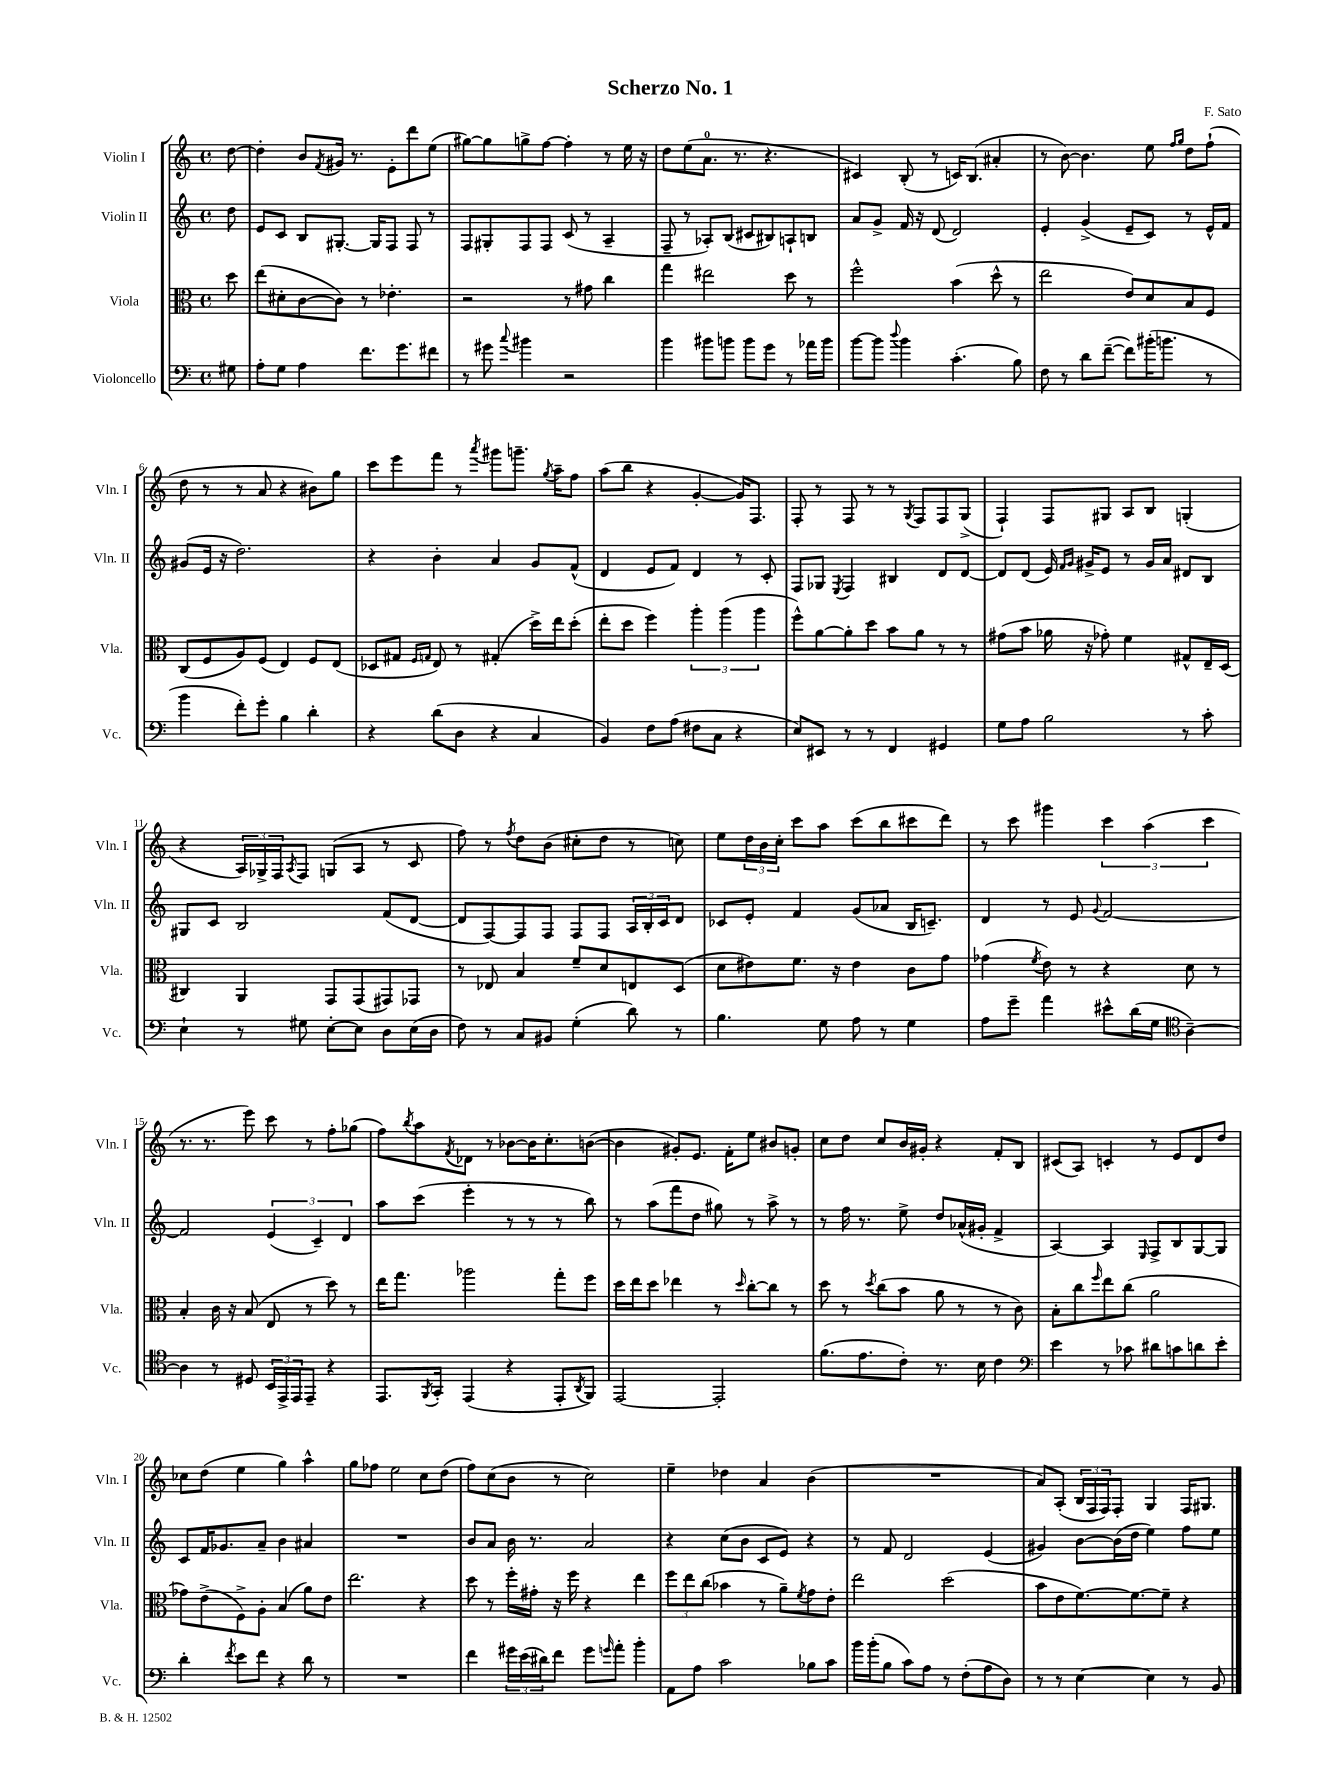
\header { title = "Scherzo No. 1" composer = "F. Sato" }
<<
\new StaffGroup <<
\new Staff = "s0" \with { instrumentName = "Violin I" shortInstrumentName = "Vln. I" } {
    \clef treble \key c \major \defaultTimeSignature \time 4/4 \partial 8
    d''8~ |
    d''4-. b'8 \acciaccatura { f'8 } gis'16 r8. e'8-. d'''8 e''8( |
    gis''8~) gis''8 g''8-> f''8~ f''4-. r8 e''16 r16 |
    d''8 e''8( a'8.-0 r8. r4. |
    cis'4) b8-.( r8 c'16) b8.( ais'4-. |
    r8 b'8~) b'4. e''8 \grace { f''16 g''16 } d''8 f''8-!( |
    d''8 r8 r8 a'8 r4 bis'8) g''8 |
    c'''8 e'''8 f'''8 r8 \acciaccatura { a'''8 } gis'''8 g'''8.-- \acciaccatura { g''8 } a''16-- f''8 |
    a''8( b''8 r4 g'4~-. g'16) f8. |
    f8-. r8 f8 r8 r8 \acciaccatura { g8 } f8 f8 g8->( |
    f4-!) f8 gis8 a8 b8 g4-.( |
    r4 \tuplet 3/2 { a16) ges16-> f16 } \acciaccatura { a8 } f8 g8( a8 r8 c'8 |
    f''8) r8 \acciaccatura { f''8 } d''8 b'8( cis''8-. d''8 r8 c''8) |
    e''8 \tuplet 3/2 { d''16 b'16 c''16-. } c'''8 a''8 c'''8( b''8 cis'''8 d'''8) |
    r8 c'''8 gis'''4 \tuplet 3/2 { c'''4 a''4( c'''4 } |
    r8. r8. e'''8) c'''8 r8 f''8-. ges''8( |
    f''8) \acciaccatura { b''8 } a''8 \acciaccatura { f'8 } des'8 r8 bes'8~ bes'16 c''8.-. b'8~( |
    b'4 gis'8-.) e'8. f'16-. e''8 bis'8 g'8-. |
    c''8 d''8 c''8 b'16 gis'16-. r4 f'8-. b8 |
    cis'8( a8) c'4-. r8 e'8 d'8 d''8 |
    ces''8 d''8( e''4 g''4) a''4-^ |
    g''8 fes''8 e''2 c''8 d''8( |
    f''8) c''8( b'8 r8 c''2) |
    e''4-- des''4 a'4 b'4( |
    R1 |
    a'8) a8-.( \tuplet 3/2 { b16 f16 f16) } f8-. g4 f16 gis8. \bar "|." |
}
\new Staff = "s1" \with { instrumentName = "Violin II" shortInstrumentName = "Vln. II" } {
    \clef treble \key c \major \defaultTimeSignature \time 4/4 \partial 8
    d''8 |
    e'8 c'8 b8 gis8.~-. gis16 f8 f8 r8 |
    f8 gis8-. f8 f8 c'8( r8 a4-- |
    f8-- r8 aes8-.) b8( cis'8 bis8) a8-! b8 |
    a'8 g'8-> f'16 r16 d'8( d'2) |
    e'4-. g'4->( e'8-- c'8) r8 e'16-^ f'16 |
    gis'8( e'16 r16 d''2.) |
    r4 b'4-. a'4 g'8 f'8-^( |
    d'4 e'8 f'8) d'4 r8 c'8-. |
    f8 ges8 \acciaccatura { e8 } f4 bis4 d'8 d'8~ |
    d'8 d'8( e'16) \grace { f'16 g'16 } gis'16-> e'8 r8 gis'16 a'16 dis'8 b8 |
    gis8 c'8 b2 f'8( d'8~ |
    d'8 f8~) f8 f8 f8 f8 \tuplet 3/2 { a16 b16-. c'16 } d'8 |
    ces'8 e'8-. f'4 g'8( aes'8 b16 c'8.--) |
    d'4 r8 e'8 \appoggiatura { g'8 } f'2~ |
    f'2 \tuplet 3/2 { e'4( c'4--) d'4 } |
    a''8 c'''8( e'''4-. r8 r8 r8 b''8) |
    r8 a''8( f'''8 d''8 gis''8) r8 a''8-> r8 |
    r8 f''16 r8. e''8-> d''8 aes'16-^( gis'16-. f'4-> |
    a4~) a4 \grace { e16 } f8-> b8 g8~ g8 |
    c'8 f'16 ges'8. a'8-- b'4 ais'4 |
    R1 |
    b'8 a'8 b'16 r8. a'2 |
    r4 c''8( b'8 c'8 e'8) r4 |
    r8 f'8 d'2 e'4( |
    gis'4) b'8~ b'16( d''16 e''4) f''8 e''8 \bar "|." |
}
\new Staff = "s2" \with { instrumentName = "Viola" shortInstrumentName = "Vla." } {
    \clef alto \key c \major \defaultTimeSignature \time 4/4 \partial 8
    d''8 |
    e''8( dis'8-. c'8~ c'8) r8 ees'4.-. |
    r2 r8 gis'8 c''4 |
    g''4 eis''2 d''8 r8 |
    f''2-^ b'4( d''8-^ r8 |
    e''2 e'8) d'8 b8 f8 |
    c8( f8 a8) f8( e4) f8 e8( |
    des8 gis8 \grace { f16 g16 } e8) r8 gis4-.( d''16->) e''16 d''8-.( |
    e''8-. d''8 f''4) \tuplet 3/2 { a''4-. a''4( a''4 } |
    f''8-^) a'8~ a'8-. d''8 b'8 a'8 r8 r8 |
    gis'8( b'8 aes'16 r16 ges'8-.) f'4 gis8-^ e16-- d16( |
    cis4) a,4 g,8 g,8( gis,8) ges,8 |
    r8 ees8 b4 f'8-- d'8 e8 d8( |
    d'8 eis'8) f'8. r16 eis'4 c'8 g'8 |
    ges'4( \acciaccatura { f'8 } e'8) r8 r4 d'8 r8 |
    b4-. c'16 r16 b8( e8 r8 d''8) r8 |
    e''16 g''8. aes''2 g''8-. f''8 |
    d''16 e''16 d''8 ees''4 r8 \grace { d''16 } c''8~-. c''8 r8 |
    d''8 r8 \acciaccatura { d''8 } c''8( b'8 a'8 r8 r8 c'8) |
    b8-. c''8 \grace { f''16 } e''8 c''8( a'2 |
    ges'8) e'8->( f8->) a8-. b4( a'8) e'8 |
    e''2. r4 |
    d''8 r8 f''16-. gis'16-. r16 f''16 r4 e''4 |
    \tuplet 3/2 { f''8 e''8 c''8( } bes'4 r8 a'8--) \acciaccatura { f'8 } g'8 e'8-. |
    e''2 d''2( |
    b'8 e'8 f'8.~) f'8.~ f'8-- r4 \bar "|." |
}
\new Staff = "s3" \with { instrumentName = "Violoncello" shortInstrumentName = "Vc." } {
    \clef bass \key c \major \defaultTimeSignature \time 4/4 \partial 8
    gis8 |
    a8-. g8 a4 f'8. g'8. fis'8 |
    r8 gis'8 \appoggiatura { c''8 } bis'4 r2 |
    b'4 bis'8 b'8 b'8 g'8 r8 aes'16 b'16 |
    b'8~ b'8 \appoggiatura { d''8 } b'4 c'4.-.( b8) |
    f8 r8 d'8 f'8~--( f'8) bis'16-.( b'8. r8 |
    b'4 f'8-.) g'8-. b4 d'4-. |
    r4 d'8( d8 r4 c4 |
    b,4) f8 a8( fis8 c8 r4 |
    e8) eis,8 r8 r8 f,4 gis,4 |
    g8 a8 b2 r8 c'8-. |
    e4-! r8 gis8 e8~-. e8 d8 e16( d16 |
    f8) r8 c8 bis,8 g4-.( d'8) r8 |
    b4. g8 a8 r8 g4 |
    a8 g'8-- a'4 eis'8-^ d'16( g16 \clef tenor a4~--) |
    a4 r8 dis8 \tuplet 3/2 { b,16 e,16-> e,16 } e,8-- r4 |
    e,8. \acciaccatura { f,8 } g,16-. e,4( r4 e,8-. \acciaccatura { a,8 } f,8) |
    e,2~ e,2-. |
    f'8.( e'8. c'8-.) r8. b16 c'4 |
    \clef bass e'4 r8 ces'8 dis'8 c'8 d'8 e'8-. |
    d'4-. \acciaccatura { f'8 } e'8 f'8 r4 d'8 r8 |
    R1 |
    f'4 \tuplet 3/2 { gis'16 e'16( dis'16) } f'8 gis'8 \grace { g'16 } a'8-. b'4-. |
    a,8 a8 c'2 bes8 c'8 |
    b'16 b'16-.( b8 c'8) a8 r8 f8-.( a8 d8) |
    r8 r8 e4~ e4 r8 b,8 \bar "|." |
}
>>
>>
